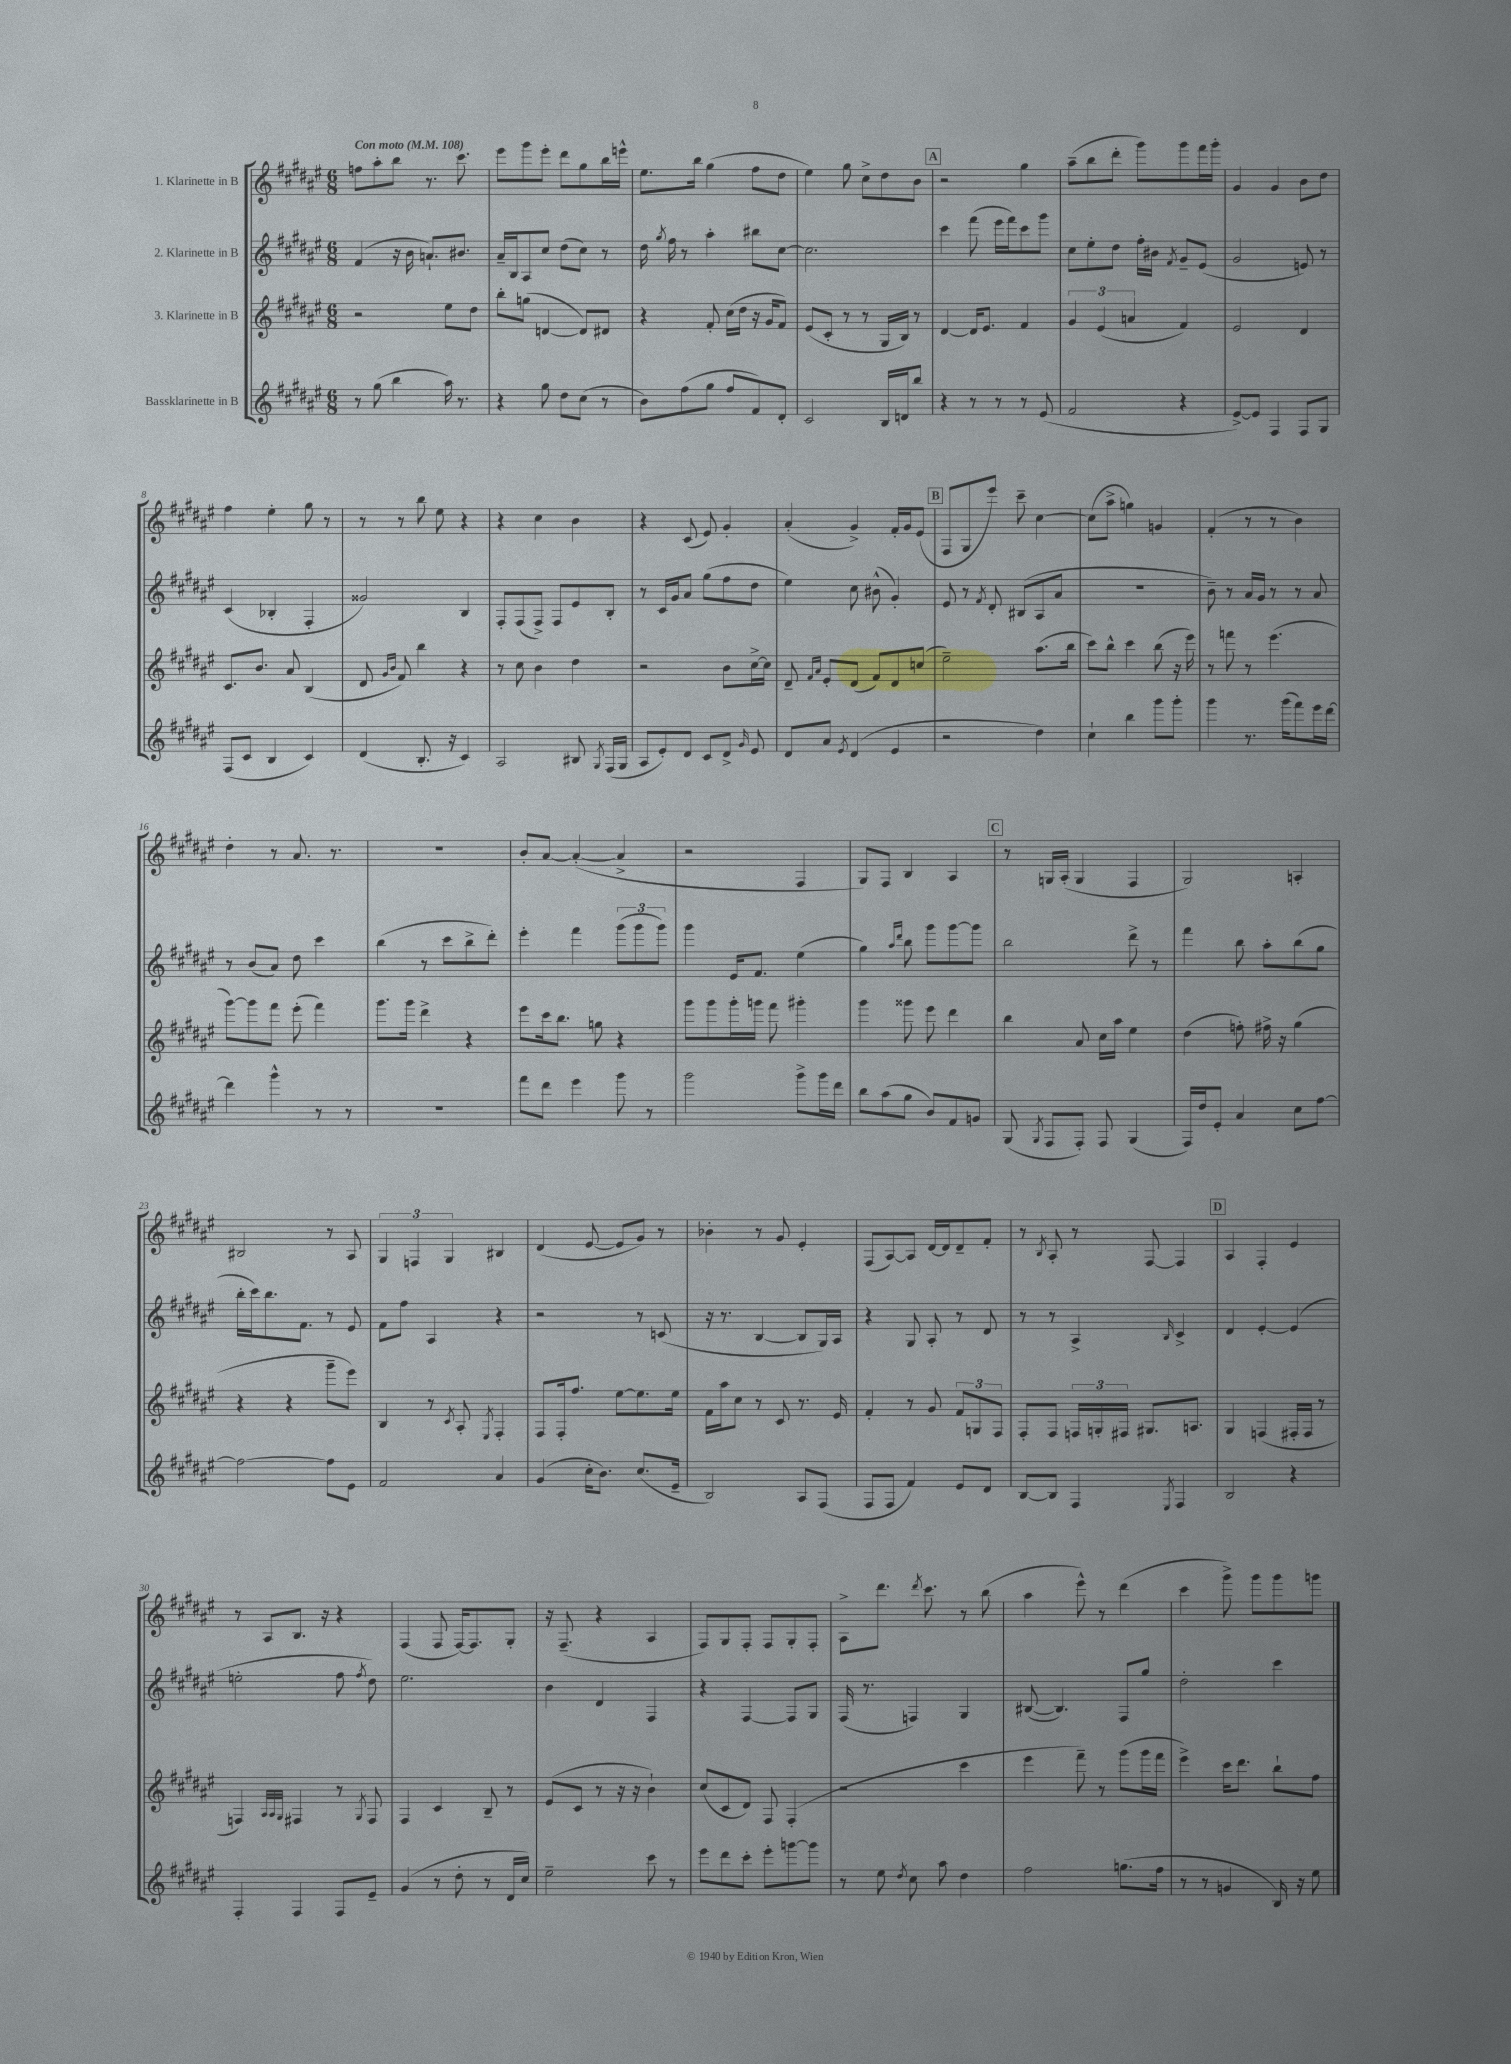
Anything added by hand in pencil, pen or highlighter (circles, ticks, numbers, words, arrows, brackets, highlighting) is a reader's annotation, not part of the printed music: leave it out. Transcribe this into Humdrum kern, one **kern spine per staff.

**kern	**kern	**kern	**kern
*staff4	*staff3	*staff2	*staff1
*clefG2	*clefG2	*clefG2	*clefG2
*k[f#c#g#d#a#e#]	*k[f#c#g#d#a#e#]	*k[f#c#g#d#a#e#]	*k[f#c#g#d#a#e#]
*M6/8	*M6/8	*M6/8	*M6/8
*MM108	*MM108	*MM108	*MM108
8r	2r	(4f#	8ff
(8gg#	.	.	8aa#'
4bb	.	16r	8bb
.	.	16b	.
.	.	8.a`)	8.r
16aa#)	8ee#	.	.
8.r	.	8.b#	8.ccc#
.	8dd#	.	.
=	=	=	=
4r	8bb'	16a#~	8eee#
.	.	16B	.
.	(8gg	8A#	8ggg#
8gg#	[4d	8cc#	8eee#'
8dd#	.	(8dd#	8ddd#
(8cc#	8d])	8cc#)	8gg#
8r	8d#	8r	16bb
.	.	.	16eee^^
=	=	=	=
8b)	4r	16dd#	8.ee#
.	.	8qgg#	.
.	.	16ff#	.
(8ff#	.	8r	.
.	.	.	16bb
8gg#	8f#'	4aa#'	(4gg#
8ff#	(16cc#	.	.
.	16dd#	.	.
8f#)	16r	8bb#	8ff#
.	16g#	.	.
8d#'	8f#)	[8cc#	8dd#
=	=	=	=
2c#	(8e#	2.cc#]	4ee#)
.	8c#'	.	.
.	8r	.	8gg#
.	8r	.	8cc#^
16B	16G#	.	8dd#
16d	16B)	.	.
8bb	8r	.	8b
=	=	=	=
4r	[4d#	4ccc#	2r
8r	16d#]	(8fff#	.
.	8.e#	.	.
8r	.	16eee#	.
.	.	16fff#)	.
8r	4f#	8ccc#	4gg#
(8e#	.	8ggg#	.
=	=	=	=
2f#	6g#	8cc#	(8aa#~
.	.	8ee#'	8bb
.	(6e#	.	.
.	.	8dd#	8ddd#'
.	6a	.	.
.	.	16ff#'	8ggg#)
.	.	16b#	.
.	.	8qf#	.
4r	4f#)	8g#~	8ggg#
.	.	(8e#	16fff#
.	.	.	16ggg#'
=	=	=	=
[8e#^)	2e#	2g#	4g#
8e#]	.	.	.
4F#	.	.	4g#
8F#	4d#	8e)	8b
8G#	.	8r	8dd#
=	=	=	=
(8F#	8.c#	(4c#	4ff#
8c#	.	.	.
.	8.b	.	.
4B	.	4B-'	4ee#'
.	8a#	.	.
4c#)	(4B	4F#'	8gg#
.	.	.	8r
=	=	=	=
(4d#	8d#	2g##)	8r
.	16qqg#	.	.
.	16qqb	.	.
.	8f#)	.	8r
8.B'	4bb	.	8bb
.	.	.	8ee#
16r	.	.	.
4c#)	4r	4B	4r
=	=	=	=
2A#	8r	8F#'	4r
.	8cc#	(8F#	.
.	4b	8F#^)	4cc#
.	.	8F#	.
8B#	4dd#	8e#	4b
8qG#	.	.	.
(16F#	.	8B'	.
16G#	.	.	.
=	=	=	=
8A#	2r	8r	4r
8e#')	.	16c#	.
.	.	16g#	.
8d#	.	8a#	(8c#
8c#	.	(8gg#	8e#)
8d#^	8b	8ff#	4g#'
16qqg#	.	.	.
8e#	[16cc#^	8dd#	.
.	16cc#]	.	.
=	=	=	=
8d#	8d#~	4ee#)	(4a#'
.	16qqf#	.	.
.	16qqa#	.	.
8a#	8e#'	.	.
8qe#	.	.	.
(4d#	(8d#	8cc#	4g#^)
.	8f#)	(8b#^^	.
4e#	8d#	4g#')	16f#'
.	.	.	16g#
.	(8cc	.	(8e#
=	=	=	=
2r	2ee#~)	8e#	8F#
.	.	8r	8G#
.	.	8qf#	.
.	.	8d#'	8eee#)
.	.	(8B#	8ccc#~
4dd#)	(8.aa#	8A#	[4cc#
.	.	8a#	.
.	16bb	.	.
=	=	=	=
4cc#`	8ccc#)	2.r	(8cc#]
.	8bb^^	.	8aa#^
4bb	4ccc#	.	4gg)
8ggg#	(8bb	.	4g
8ggg#'	16r	.	.
.	16eee#)	.	.
=	=	=	=
4ggg#	8r	8b~)	(4f#'
.	8fff	8r	.
8.r	8r	16a#	8r
.	.	16g#	.
.	(4.eee#	8r	8r
(16ggg#	.	.	.
8fff#)	.	8r	4b)
16eee#	.	8a#	.
[16ddd#	.	.	.
=	=	=	=
4ddd#]	[8ggg#)	8r	4dd#'
.	8ggg#]	(8b	.
4ggg#^^	8fff#	8a#)	8r
.	(8eee#'	8dd#	8.a#
8r	4fff#)	4ccc#	.
.	.	.	8.r
8r	.	.	.
=	=	=	=
2.r	8.ggg#	(4bb	2.r
.	16ggg#	.	.
.	4ddd#^	8r	.
.	.	8ccc#	.
.	4r	8bb^	.
.	.	8ddd#')	.
=	=	=	=
8fff#	8eee#	4eee#'	8b'
8ddd#	16ccc#	.	[8a#
.	8.bb	.	.
4eee#	.	4fff#	(4a#'_
.	8gg	.	.
8ggg#	4r	(12ggg#	4a#^]
.	.	12ggg#	.
8r	.	.	.
.	.	12ggg#)	.
=	=	=	=
2ggg#	8ggg#	4ggg#	2r
.	8ggg#	.	.
.	16ggg#'	16e#	.
.	16ggg	8.f#	.
.	8fff#	.	.
8ggg#^	4ggg#'	(4ee#	4F#
16ggg#	.	.	.
16ddd#	.	.	.
=	=	=	=
8bb	4ggg#	4gg#)	8G#)
(8aa#	.	.	8F#
.	.	16qqaa#	.
.	.	16qqddd#	.
8gg#	8ggg##	8bb	4B
8b)	8eee#	8ggg#	.
8f#	4ddd#	[8ggg#	4A#
8g	.	8ggg#]	.
=	=	=	=
(8G#	4bb	2bb	8r
8qG#	.	.	.
8F#	.	.	16G
.	.	.	(16A#'
8F#')	8a#	.	4G
8F#	16cc#	.	.
.	16aa#	.	.
(4G#	4ee#	8ddd#^	4F#
.	.	8r	.
=	=	=	=
16F#)	(4dd#	4fff#	2G#)
16dd#	.	.	.
8e#'	.	.	.
4a#	8ff')	8bb	.
.	16ff#^	8aa#'	.
.	16r	.	.
8cc#	(4gg#	(8bb	4A'
[8ff#	.	8gg#	.
=	=	=	=
2ff#_	4r	16bb'	2B#
.	.	16ccc#)	.
.	.	8.bb	.
.	4r	.	.
.	.	8.f#	.
8ff#]	8ggg#~	8r	8r
8e#	8eee#)	8e#	8A#
=	=	=	=
2f#	4B	8f#	6G#
.	.	8ff#	.
.	.	.	6F
.	8r	4A#	.
.	.	.	6G#
.	8qc#	.	.
.	8A#'	.	.
.	8qE#	.	.
4a#	4F#'	4r	4B#
=	=	=	=
(4g#	8F#	2r	(4d#
.	16F#'	.	.
.	8.ff#	.	.
16cc#'	.	.	[8e#
8.b)	.	.	.
.	[8ee#	.	8e#]
(8.cc#	8.ee#]	8r	8g#)
.	.	(8c	8r
16e#~	16ee#	.	.
=	=	=	=
2B)	16f#	16r	4b-'
.	16aa#	8.r	.
.	8cc#	.	.
.	8r	[4B	8r
.	8c#	.	8g#
8A#	8.r	8B]	4e#'
(8F#	.	16G#)	.
.	16e#	16A#	.
=	=	=	=
8F#	4f#'	4r	(8F#
8F#	.	.	[8A#)
4f#)	8r	8G#	8A#]
.	8g#	8A#'	[16d#
.	.	.	16d#]
8e#	12f#	8r	8d#~
.	12G	.	.
8d#	.	8d#	8f#'
.	12F#	.	.
=	=	=	=
[8B	8F#'	8r	8r
.	.	.	8qB
8B]	8F#	8r	8A#'
4F#	24F	4A#^	8r
.	24G'	.	.
.	24F#	.	.
.	8.G#	.	[8F#
8qE#	.	16qqB	.
4F#	.	4c#^	4F#]
.	8.A	.	.
=	=	=	=
2B	4G#	4d#	4A#
.	(4F	[4e#'	4F#'
4r	16F#'	(4e#]	4e#
.	16F#	.	.
.	8r	.	.
=	=	=	=
4F#'	4F)	2ee'	8r
.	.	.	8A#
.	32qqA#	.	.
.	32qqA#	.	.
.	32qqG#	.	.
4F#	4F#	.	8.B
.	.	.	16r
8F#	8r	8ff#	4r
.	8qG#	8qff#	.
8e#~	8F#	8dd#)	.
=	=	=	=
(4g#	4F#	2.ee#	(4F#
8r	4c#	.	8F#
8dd#'	.	.	[16F#)
.	.	.	8.F#]
8r	8B~	.	.
16d#	8r	.	8G#'
16cc#)	.	.	.
=	=	=	=
2ee#~	(8e#	4b	16r
.	.	.	(8.F#~
.	8c#	.	.
.	8r	4d#	4r
.	16r	.	.
.	16r	.	.
8ccc#	4b`)	4F#	4A#
8r	.	.	.
=	=	=	=
8eee#	(8cc#	4r	8F#)
8ddd#	8c#	.	8G#
8ccc#'	8d#)	[4F#	8F#'
8eee#'	8F#	.	8F#
[8ggg	(4F#'	8F#]	8G#'
8ggg]	.	8G#	8F#'
=	=	=	=
8r	2r	(16F#	8A#^
.	.	8.r	.
8ee#	.	.	8.ddd#
8qdd#	.	.	.
8cc#	.	4F)	.
.	.	.	8qddd#
.	.	.	8.ccc#
8aa#	.	.	.
4dd#	4ccc#	4G#	8r
.	.	.	(8bb
=	=	=	=
2ff#	4eee#	([8B#	4aa#
.	.	4.B#])	.
.	8fff#~)	.	8eee#^^)
.	8r	.	8r
(8.gg	(8ggg#	8F#	(4ddd#
.	16ggg#	8gg#	.
16ff#	16fff#	.	.
=	=	=	=
8r	4eee#^)	2dd#'	4ccc#
8r	.	.	.
4g	16ccc#	.	8ggg#^)
.	8.ddd#	.	.
.	.	.	8ggg#
16B)	8bb`	4ccc#	8ggg#
16r	.	.	.
8ee#	8ff#	.	8ggg
==	==	==	==
*-	*-	*-	*-
